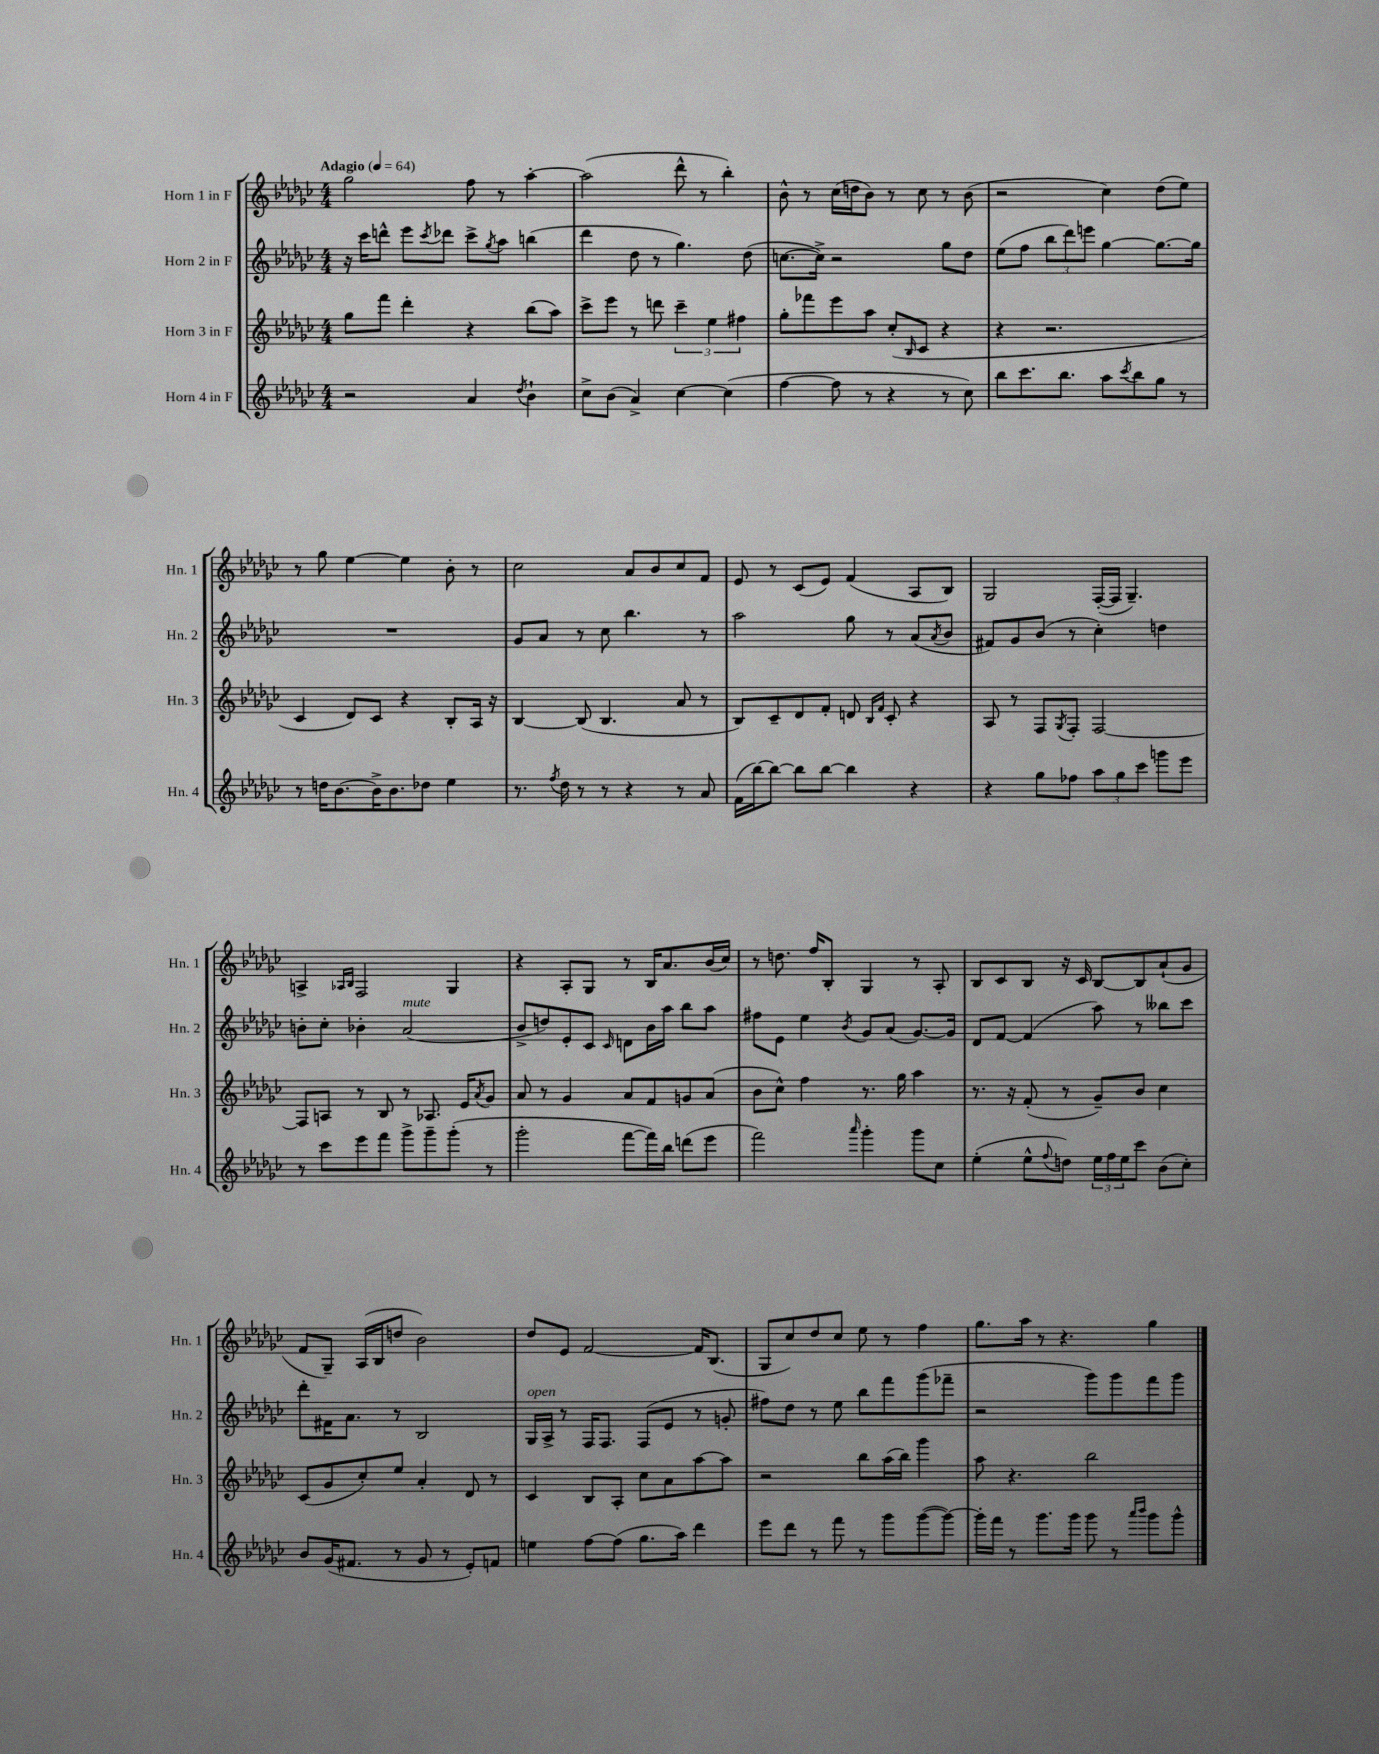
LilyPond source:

<<
\new StaffGroup <<
\new Staff = "s0" \with { instrumentName = "Horn 1 in F" shortInstrumentName = "Hn. 1" } {
    \clef treble \key ges \major \numericTimeSignature \time 4/4 \tempo "Adagio" 4 = 64
    ges''2 f''8 r8 aes''4~-. |
    aes''2( des'''8-^ r8 bes''4-.) |
    bes'8-^ r8 ces''16( d''16 bes'8) r8 ces''8 r8 bes'8( |
    r2 ces''4) des''8( ees''8) |
    r8 ges''8 ees''4~ ees''4 bes'8-. r8 |
    ces''2 aes'8 bes'8 ces''8 f'8 |
    ees'8 r8 ces'8( ees'8) f'4( aes8 bes8) |
    ges2 f16~-.( f16 ges4.--) |
    a4-> \grace { aes16 bes16 } f2 ges4 |
    r4 aes8-. ges8 r8 bes16 aes'8. bes'16( ces''16) |
    r8 d''8. f''16 bes8-. ges4 r8 aes8-. |
    bes8 ces'8 bes8 r16 ces'16 bes8~ bes8 aes'8-!( ges'8 |
    f'8 ges8--) aes16( bes16 d''8 bes'2) |
    des''8 ees'8 f'2~ f'16 bes8.( |
    ges8 ces''8) des''8 ces''8 ees''8 r8 f''4 |
    ges''8. aes''16 r8 r4. ges''4 \bar "|." |
}
\new Staff = "s1" \with { instrumentName = "Horn 2 in F" shortInstrumentName = "Hn. 2" } {
    \clef treble \key ges \major \numericTimeSignature \time 4/4
    r16 ces'''16 d'''8-^ ees'''8 \acciaccatura { ces'''8 } des'''8 ces'''8-> \acciaccatura { ges''8 } aes''8 b''4( |
    des'''4 des''8 r8 ges''4.) des''8( |
    c''8.~ c''16->) r2 ges''8 des''8 |
    ees''8( f''8 \tuplet 3/2 { bes''8 des'''8) e'''8 } ges''4~ ges''8.~ ges''16 |
    R1 |
    ges'8 aes'8 r8 ces''8 bes''4. r8 |
    aes''2 ges''8 r8 aes'8( \acciaccatura { aes'8 } bes'8 |
    fis'8) ges'8 bes'8( r8 ces''4-.) d''4 |
    b'8-. ces''8-. bes'4-. aes'2^\markup { \italic "mute" }( |
    bes'8-> d''8) ees'8-. ces'8 \grace { ces'16 } d'8 bes'16 aes''16 bes''8 aes''8 |
    fis''8 ees'8 ees''4 \acciaccatura { bes'8 } ges'8 aes'8( ges'8.~) ges'16 |
    des'8 f'8~ f'4( aes''8) r8 beses''8 ces'''8 |
    des'''8-. fis'16 aes'8. r8 bes2 |
    ges16^\markup { \italic "open" } aes16-> r8 f16 f8. f8( ees'8 r8 g'8-. |
    fis''8) des''8 r8 ees''8 bes''8 f'''8 ges'''8( fes'''8-- |
    r2 ges'''8) ges'''8 f'''8 ges'''8 \bar "|." |
}
\new Staff = "s2" \with { instrumentName = "Horn 3 in F" shortInstrumentName = "Hn. 3" } {
    \clef treble \key ges \major \numericTimeSignature \time 4/4
    ges''8 f'''8 des'''4-. r4 bes''8( aes''8) |
    ces'''8-> ees'''8 r8 d'''8 \tuplet 3/2 { ces'''4-- ees''4 fis''4 } |
    ges''8-. fes'''8 ees'''8 aes''8 ces''8-.( \grace { bes16 } ces'8 r4 |
    r4 r2. |
    ces'4 des'8) ces'8 r4 bes8-. aes16 r16 |
    bes4~ bes8( bes4. aes'8 r8 |
    bes8) ces'8-- des'8 f'8-. d'8 \grace { bes16 f'16 } ces'8-. r4 |
    aes8 r8 f8 \acciaccatura { ges8 } f8-. f2~ |
    f8 a8 r8 bes8 r8 aes8. ees'16 \acciaccatura { aes'8 } ges'8 |
    aes'8 r8 ges'4 aes'8 f'8 g'8 aes'8( |
    bes'8 ces''8-^) f''4 r8. ges''16 aes''4 |
    r8. r16 f'8-.( r8 ges'8--) bes'8 ces''4 |
    ces'8( ges'8 ces''8-.) ees''8 aes'4-. des'8 r8 |
    ces'4 bes8 aes8-. ces''8 aes'8 aes''8~ aes''8 |
    r2 bes''8 aes''16( bes''16) ges'''4 |
    aes''8 r4. bes''2 \bar "|." |
}
\new Staff = "s3" \with { instrumentName = "Horn 4 in F" shortInstrumentName = "Hn. 4" } {
    \clef treble \key ges \major \numericTimeSignature \time 4/4
    r2 aes'4 \acciaccatura { des''8 } bes'4-! |
    ces''8-> bes'8( aes'4->) ces''4~ ces''4( |
    f''4~ f''8 r8 r4 r8 ces''8) |
    bes''8 ces'''8. bes''8. aes''8 \acciaccatura { ces'''8 } bes''8 ges''8 r8 |
    r8 d''16 bes'8.~ bes'16-> bes'8. des''8 ees''4 |
    r8. \acciaccatura { f''8 } des''16 r8 r8 r4 r8 aes'8 |
    f'16( bes''16~) bes''8~ bes''8 bes''8~ bes''4 r4 |
    r4 ges''8 fes''8 \tuplet 3/2 { aes''8 ges''8 ces'''8 } g'''8 ees'''8 |
    r8 ces'''8 ees'''8 f'''8 ges'''8-> ges'''8-- ges'''8-.( r8 |
    ges'''2-. f'''8~ f'''16) bes''16 d'''8( ees'''8 |
    f'''2) \grace { aes'''16 } ges'''4-. ges'''8 ces''8 |
    ees''4-.( ees''8-^ \appoggiatura { f''8 } d''8) \tuplet 3/2 { ees''16 f''16 ees''16 } ces'''8 bes'8( ces''8-.) |
    bes'8 ges'16( fis'8. r8 ges'8 r8 ees'8-.) f'8 |
    e''4 f''8~ f''8( ges''8. aes''16) des'''4 |
    ees'''8 des'''8 r8 f'''8 r8 ges'''8 ges'''8~( ges'''8~) |
    ges'''16-. f'''16 r8 ges'''8. ges'''16 ges'''8 r8 \grace { aes'''16 bes'''16 } ges'''8 ges'''8-^ \bar "|." |
}
>>
>>
\layout { \context { \Score \remove "Bar_number_engraver" } }
